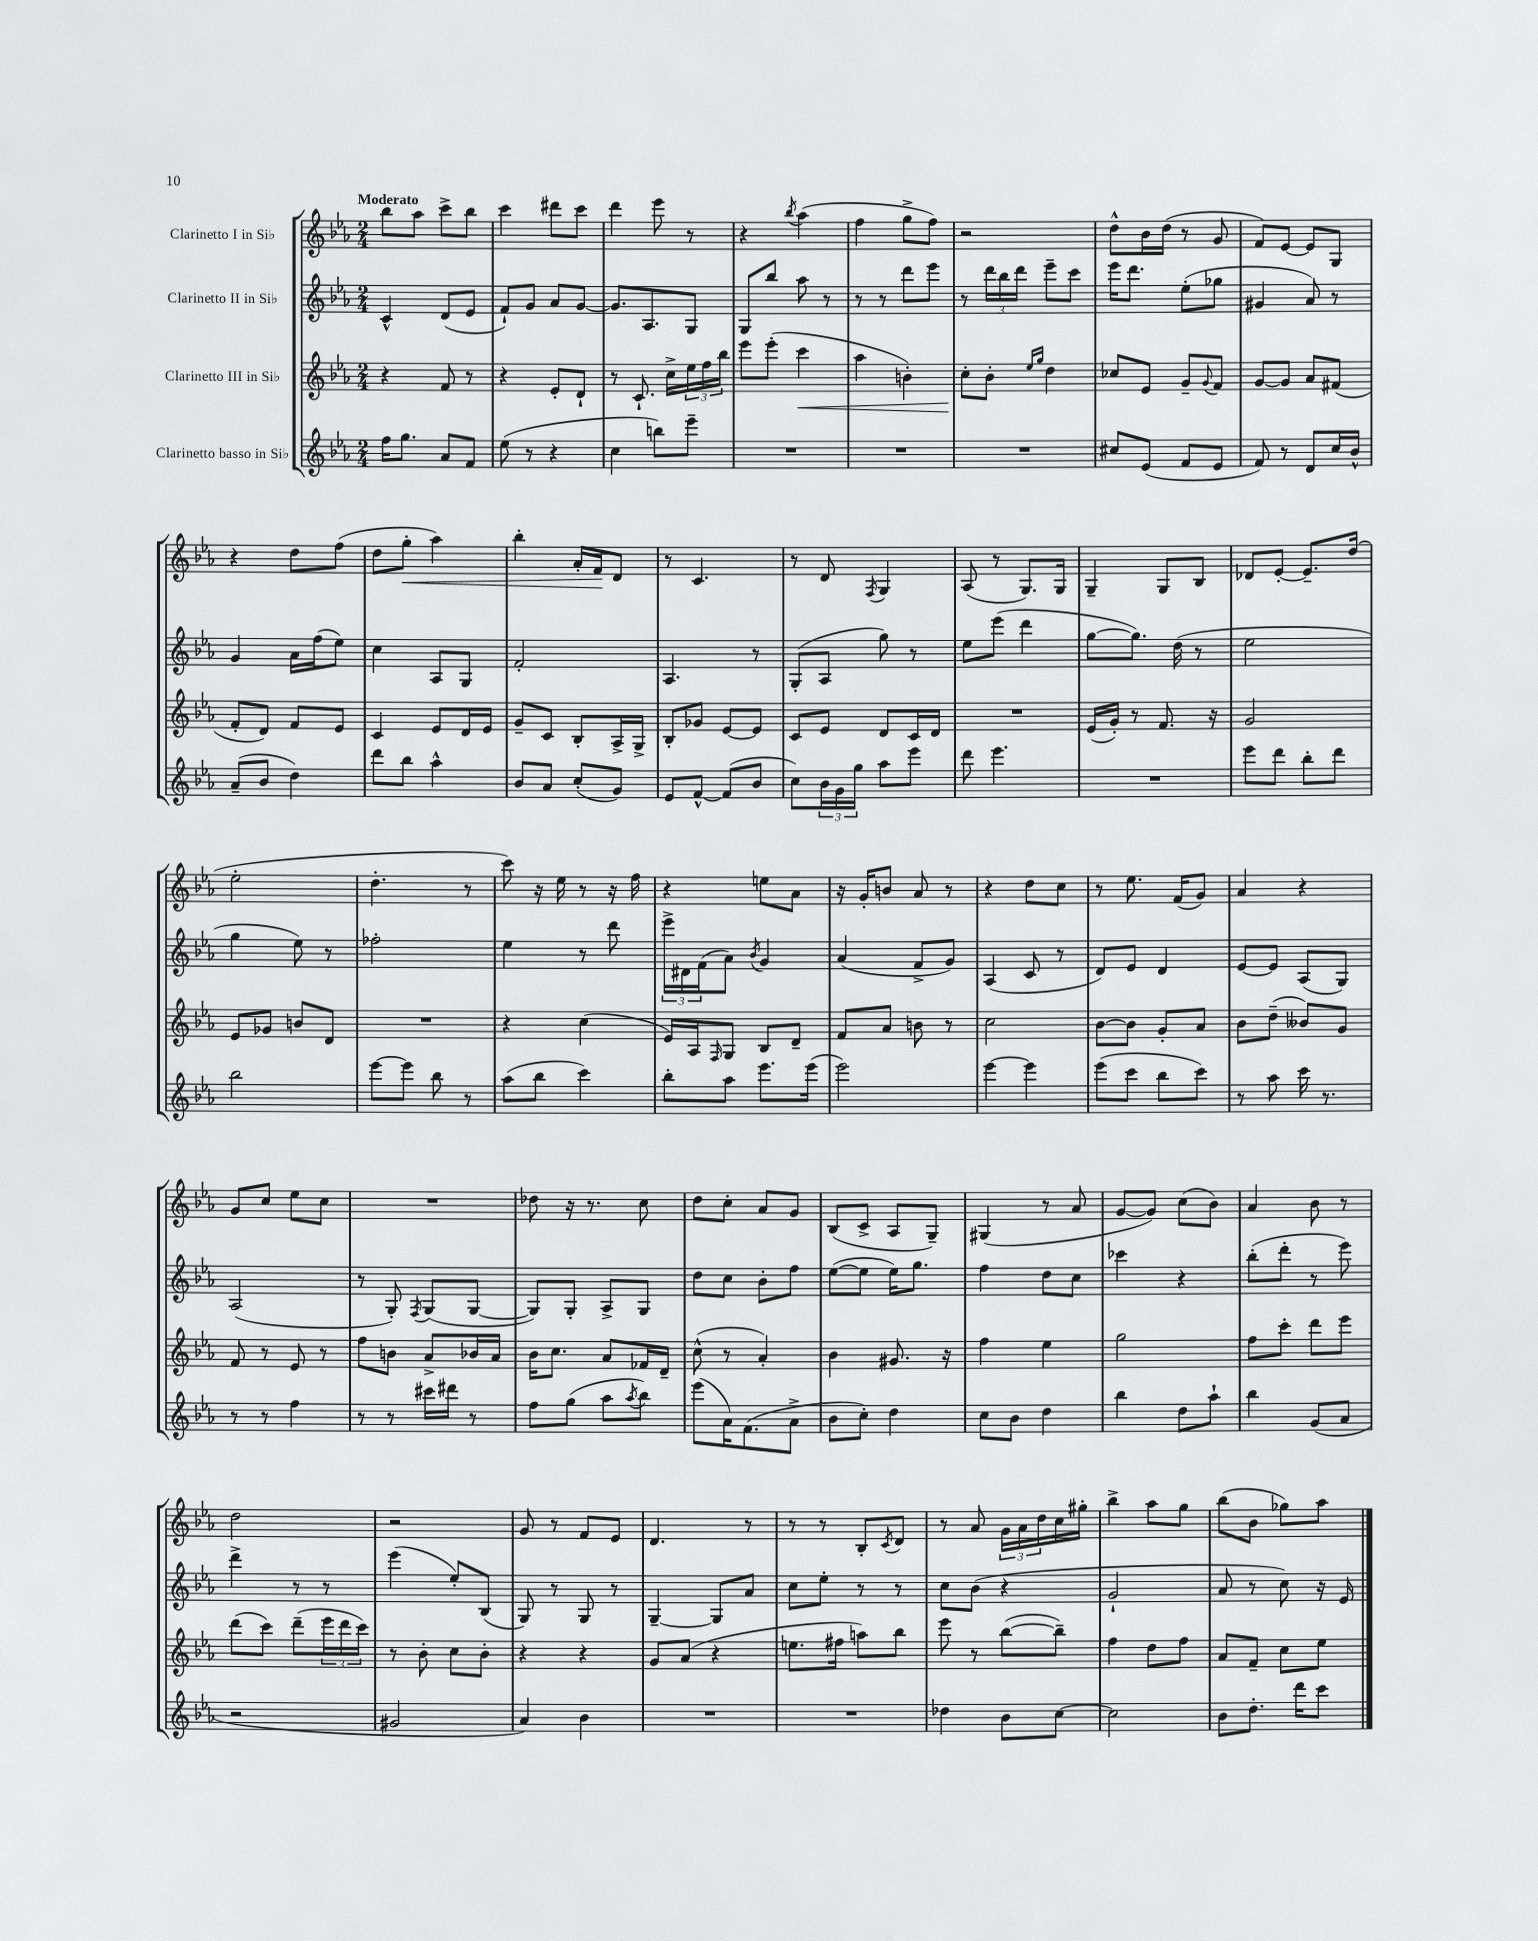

**kern	**kern	**dynam	**kern	**kern	**dynam
*part4	*part3	*part3	*part2	*part1	*part1
*staff4	*staff3	*staff3	*staff2	*staff1	*staff1
*I"Clarinetto basso in Si♭	*I"Clarinetto III in Si♭	*	*I"Clarinetto II in Si♭	*I"Clarinetto I in Si♭	*
*clefG2	*clefG2	*	*clefG2	*clefG2	*
*k[b-e-a-]	*k[b-e-a-]	*	*k[b-e-a-]	*k[b-e-a-]	*
*M2/4	*M2/4	*	*M2/4	*M2/4	*
=1	=1	=1	=1	=1	=1
!	!	!	!	!LO:TX:a:B:t=Moderato	!
16ff\KL	4r	.	4c^^/	8bb-\L	.
8.gg\J	.	.	.	.	.
.	.	.	.	8aa-\J	.
8a-/L	8f/	.	(8d/L	8ccc^\L	.
8f/J	8r	.	8e-/J	8bb-\J	.
=2	=2	=2	=2	=2	=2
(8ee-\	4r	.	8f`/L)	4ccc\	.
8r	.	.	8g/J	.	.
4r	8e-'/L	.	8a-/L	8ddd#X\L	.
.	8d`/J	.	[8g/J	8ccc\J	.
=3	=3	=3	=3	=3	=3
4cc\	8r	.	8.g/L]	4ddd\	.
.	8.c`/	.	.	.	.
.	.	.	8.A-/	.	.
8bbn\L)	.	.	.	8eee-\	.
.	16cc^\LL	.	.	.	.
8eee-~\J	24ee-\	.	8G/J	8r	.
.	24ff\	.	.	.	.
.	24bb-\JJ	.	.	.	.
=4	=4	=4	=4	=4	=4
2r	8eee-\L	.	8G/L	4r	.
.	(8eee-'\J	.	8bb-/J	.	.
.	.	.	.	8qbb-/	.
!	!	!LO:HP:b	!	!	!
.	4ccc\	<	8aa-\	(4aa-\	.
.	.	.	8r	.	.
=5	=5	=5	=5	=5	=5
2r	4aa-\	.	8r	4ff\	.
.	.	.	8r	.	.
.	4bn'\)	.	8ddd\L	8gg^\L	.
.	.	.	8eee-\J	8ff\J)	.
=6	=6	=6	=6	=6	=6
2r	8cc'\L	.	8r	2r	.
.	8b-'\J	[	24ddd\LL	.	.
.	.	.	24bb-\	.	.
.	.	.	24ddd\JJ	.	.
.	16qqee-/LL	.	.	.	.
.	16qqgg/JJ	.	.	.	.
.	4dd\	.	8eee-~\L	.	.
.	.	.	8ccc\J	.	.
=7	=7	=7	=7	=7	=7
8cc#X/L	8cc-X/L	.	16eee-\KL	8dd^^\L	.
.	.	.	8.ddd\J	.	.
(8e-/J	8e-/J	.	.	16b-\L	.
.	.	.	.	(16dd\JJ	.
8f/L	8g~/L	.	(8ee-'\L	8r	.
.	8qqg/	.	.	.	.
8e-/J	8f/J	.	8gg-X\J	8g/	.
=8	=8	=8	=8	=8	=8
8f/)	[8g/L	.	4g#X/	8f/L)	.
8r	8g/J]	.	.	[8e-/J	.
8d/L	8a-/L	.	8a-/)	8e-/L]	.
16cc/L	(8f#X/J	.	8r	8G/J	.
16b-^^/JJ	.	.	.	.	.
!!LO:LB:g=z
=9	=9	=9	=9	=9	=9
(8a-~/L	8f'/L	.	4g/	4r	.
8b-/J	8d/J)	.	.	.	.
4dd\)	8f/L	.	16a-\LL	8dd\L	.
.	.	.	(16ff\J	.	.
.	8e-/J	.	8ee-\J)	(8ff\J	.
=10	=10	=10	=10	=10	=10
8ddd\L	4c/	.	4cc\	8dd\L	.
!	!	!	!	!	!LO:HP:b
8bb-\J	.	.	.	8gg'\J	<
4aa-^^\	8e-/L	.	8A-/L	4aa-\)	.
.	16d/L	.	8G/J	.	.
.	16e-/JJ	.	.	.	.
=11	=11	=11	=11	=11	=11
8b-/L	8g~/L	.	2f'/	4bb-'\	.
8a-/J	8c/J	.	.	.	.
(8cc'/L	8B-'/L	.	.	16a-'/LL	.
.	.	.	.	16f/J	.
8g/J)	16A-^/L	.	.	8d/J	[
.	16G^/JJ	.	.	.	.
=12	=12	=12	=12	=12	=12
8e-/L	8B-'/L	.	4.A-/	8r	.
[8f^^/J	8g-X/J	.	.	4.c/	.
(8f/L]	[8e-/L	.	.	.	.
8b-/J	8e-/J]	.	8r	.	.
=13	=13	=13	=13	=13	=13
8cc\L)	8c/L	.	(8G'/L	8r	.
24b-\L	8e-/J	.	8A-/J	8d/	.
24g\	.	.	.	.	.
24gg\JJ	.	.	.	.	.
.	.	.	.	8qF/	.
8aa-\L	8d/L	.	8gg\)	4G/	.
8eee-\J	16c/L	.	8r	.	.
.	16d/JJ	.	.	.	.
=14	=14	=14	=14	=14	=14
8ddd\	2r	.	8ee-\L	(8A-/	.
4.eee-\	.	.	(8eee-\J	8r	.
.	.	.	4ddd\	8.G/L)	.
.	.	.	.	16G/Jk	.
=15	=15	=15	=15	=15	=15
2r	(16e-/LL	.	[8gg\L	4G~/	.
.	16g'/JJ)	.	.	.	.
.	8r	.	8.gg\J])	.	.
.	8.f/	.	.	8G/L	.
.	.	.	(16dd\	.	.
.	.	.	8r	8B-/J	.
.	16r	.	.	.	.
=16	=16	=16	=16	=16	=16
8eee-\L	2g/	.	2ee-\	8d-X/L	.
8ddd\J	.	.	.	[8e-'/J	.
8bb-'\L	.	.	.	8.e-~/L]	.
8ddd\J	.	.	.	.	.
.	.	.	.	(16dd/Jk	.
!!LO:LB:g=z
=17	=17	=17	=17	=17	=17
2bb-\	8e-/L	.	4gg\	2ee-'\	.
.	8g-X/J	.	.	.	.
.	8bn/L	.	8ee-\)	.	.
.	8d/J	.	8r	.	.
=18	=18	=18	=18	=18	=18
[8eee-\L	2r	.	2ff-X'\	4.dd'\	.
8eee-\J]	.	.	.	.	.
8bb-\	.	.	.	.	.
8r	.	.	.	8r	.
=19	=19	=19	=19	=19	=19
(8aa-\L	4r	.	4ee-\	8ccc\)	.
8bb-\J	.	.	.	16r	.
.	.	.	.	16ee-\	.
4ccc\)	(4cc\	.	8r	8r	.
.	.	.	8ddd\	16r	.
.	.	.	.	16ff\	.
=20	=20	=20	=20	=20	=20
8bb-'\L	16e-/LL)	.	24eee-^\LL	4r	.
.	.	.	24d#X\	.	.
.	16A-/J	.	.	.	.
.	.	.	(24f\J	.	.
.	16qqF/	.	.	.	.
8aa-\J	8G/J	.	8a-\J)	.	.
.	.	.	8qb-/	.	.
8.eee-\L	8B-/L	.	4g/	8een\L	.
.	8d~/J	.	.	8a-\J	.
(16eee-\Jk	.	.	.	.	.
=21	=21	=21	=21	=21	=21
2eee-\)	8f/L	.	(4a-/	16r	.
.	.	.	.	16g'/KL	.
.	8a-/J	.	.	8bn/J	.
.	8bn\	.	8f^/L	8a-/	.
.	8r	.	8g/J)	8r	.
=22	=22	=22	=22	=22	=22
[4eee-\	2cc\	.	(4A-/	4r	.
4eee-\]	.	.	8c/	8dd\L	.
.	.	.	8r	8cc\J	.
=23	=23	=23	=23	=23	=23
(8eee-\L	[8b-\L	.	8d/L)	8r	.
8ccc\J	8b-\J]	.	8e-/J	8.ee-\	.
8bb-\L	8g'/L	.	4d/	.	.
.	.	.	.	(16f/KL	.
8ccc\J)	8a-/J	.	.	8g/J)	.
=24	=24	=24	=24	=24	=24
8r	8b-\L	.	[8e-/L	4a-/	.
8aa-\	(8dd~\J	.	8e-/J]	.	.
16ccc\	8b--X/L)	.	(8A-/L	4r	.
8.r	.	.	.	.	.
.	8g/J	.	8G/J)	.	.
!!LO:LB:g=z
=25	=25	=25	=25	=25	=25
8r	8f/	.	(2A-/	8g/L	.
8r	8r	.	.	8cc/J	.
4ff\	8e-/	.	.	8ee-\L	.
.	8r	.	.	8cc\J	.
=26	=26	=26	=26	=26	=26
8r	8ff\L	.	8r	2r	.
8r	8bn\J	.	8G'/)	.	.
.	.	.	8qF/	.	.
16ccc#X\LL	8a-^/L	.	(8G/L	.	.
16ddd#X\JJ	.	.	.	.	.
8r	16b-X/L	.	[8G/J	.	.
.	16a-/JJ	.	.	.	.
=27	=27	=27	=27	=27	=27
8ff\L	16b-\KL	.	8G/L])	8dd-X\	.
.	8.cc\J	.	.	.	.
(8gg\J	.	.	8G'/J	16r	.
.	.	.	.	8.r	.
8aa-\L	8a-/L	.	8A-^/L	.	.
8qaa-/	.	.	.	.	.
8bb-\J)	16f-X/L	.	8G/J	8cc\	.
.	16d~/JJ	.	.	.	.
=28	=28	=28	=28	=28	=28
(8eee-\L	(8cc^^\	.	8dd\L	8dd\L	.
16a-\K)	8r	.	8cc\J	8cc'\J	.
(8.f\	.	.	.	.	.
.	4a-'/)	.	8b-'\L	8a-/L	.
8a-^\J	.	.	8ff\J	8g/J	.
=29	=29	=29	=29	=29	=29
8b-\L	4b-\	.	([8ee-\L	(8B-/L	.
8cc'\J)	.	.	8ee-\J]	8c^/J	.
4dd\	8.g#X/	.	16ee-\KL)	8A-/L	.
.	.	.	8.gg\J	.	.
.	.	.	.	8G~/J)	.
.	16r	.	.	.	.
=30	=30	=30	=30	=30	=30
8cc\L	4ff\	.	4ff\	(4G#X/	.
8b-\J	.	.	.	.	.
4dd\	4ee-\	.	8dd\L	8r	.
.	.	.	8cc\J	8a-/	.
=31	=31	=31	=31	=31	=31
4bb-\	2gg\	.	4ccc-X\	[8g/L	.
.	.	.	.	8g/J])	.
8dd\L	.	.	4r	(8cc\L	.
8aa-`\J	.	.	.	8b-\J)	.
=32	=32	=32	=32	=32	=32
4bb-\	8ff\L	.	(8bb-'\L	4a-/	.
.	8ccc'\J	.	8ddd'\J	.	.
(8g/L	8ddd\L	.	8r	8b-\	.
8a-/J	8eee-\J	.	8eee-\)	8r	.
!!LO:LB:g=z
=33	=33	=33	=33	=33	=33
2r	(8ddd\L	.	4ddd^\	2dd\	.
.	8ccc\J)	.	.	.	.
.	(8ddd~\L	.	8r	.	.
.	24eee-\L	.	8r	.	.
.	24ddd\	.	.	.	.
.	24ccc\JJ)	.	.	.	.
=34	=34	=34	=34	=34	=34
2g#X/	8r	.	(4eee-\	2r	.
.	8b-'\	.	.	.	.
.	8cc\L	.	8ee-'/L)	.	.
.	8b-'\J	.	(8B-/J	.	.
=35	=35	=35	=35	=35	=35
4a-/)	4r	.	8G/)	8g/	.
.	.	.	8r	8r	.
4b-\	4r	.	8G/	8f/L	.
.	.	.	8r	8e-/J	.
=36	=36	=36	=36	=36	=36
2r	8g/L	.	[4G~/	4.d/	.
.	(8a-/J	.	.	.	.
.	4r	.	8G/L]	.	.
.	.	.	8a-/J	8r	.
=37	=37	=37	=37	=37	=37
2r	8.een\L	.	8cc\L	8r	.
.	.	.	8ee-'\J	8r	.
.	16ff#X\Jk	.	.	.	.
.	8aan\L)	.	8r	8B-'/L	.
.	.	.	.	8qc/	.
.	8bb-\J	.	8r	8d/J	.
=38	=38	=38	=38	=38	=38
4dd-X\	8eee-\	.	8cc\L	8r	.
.	8r	.	(8b-\J	8a-/	.
8b-\L	([8bb-\L	.	4r	24g\LL	.
.	.	.	.	24a-\	.
.	.	.	.	24dd\	.
[8cc\J	8bb-~\J])	.	.	16cc\	.
.	.	.	.	16gg#X'\JJ	.
=39	=39	=39	=39	=39	=39
2cc\]	4ff\	.	2g`/	4bb-^\	.
.	8dd\L	.	.	8aa-\L	.
.	8ff\J	.	.	8gg\J	.
=40	=40	=40	=40	=40	=40
8b-\L	8a-/L	.	8a-/	(8bb-\L	.
8.dd'\J	8f~/J	.	8r	8b-\J	.
.	8cc\L	.	8cc\)	8gg-X\L)	.
16ddd\KL	.	.	.	.	.
8ccc\J	8ee-\J	.	16r	8aa-\J	.
.	.	.	16e-/	.	.
==	==	==	==	==	==
*-	*-	*-	*-	*-	*-
